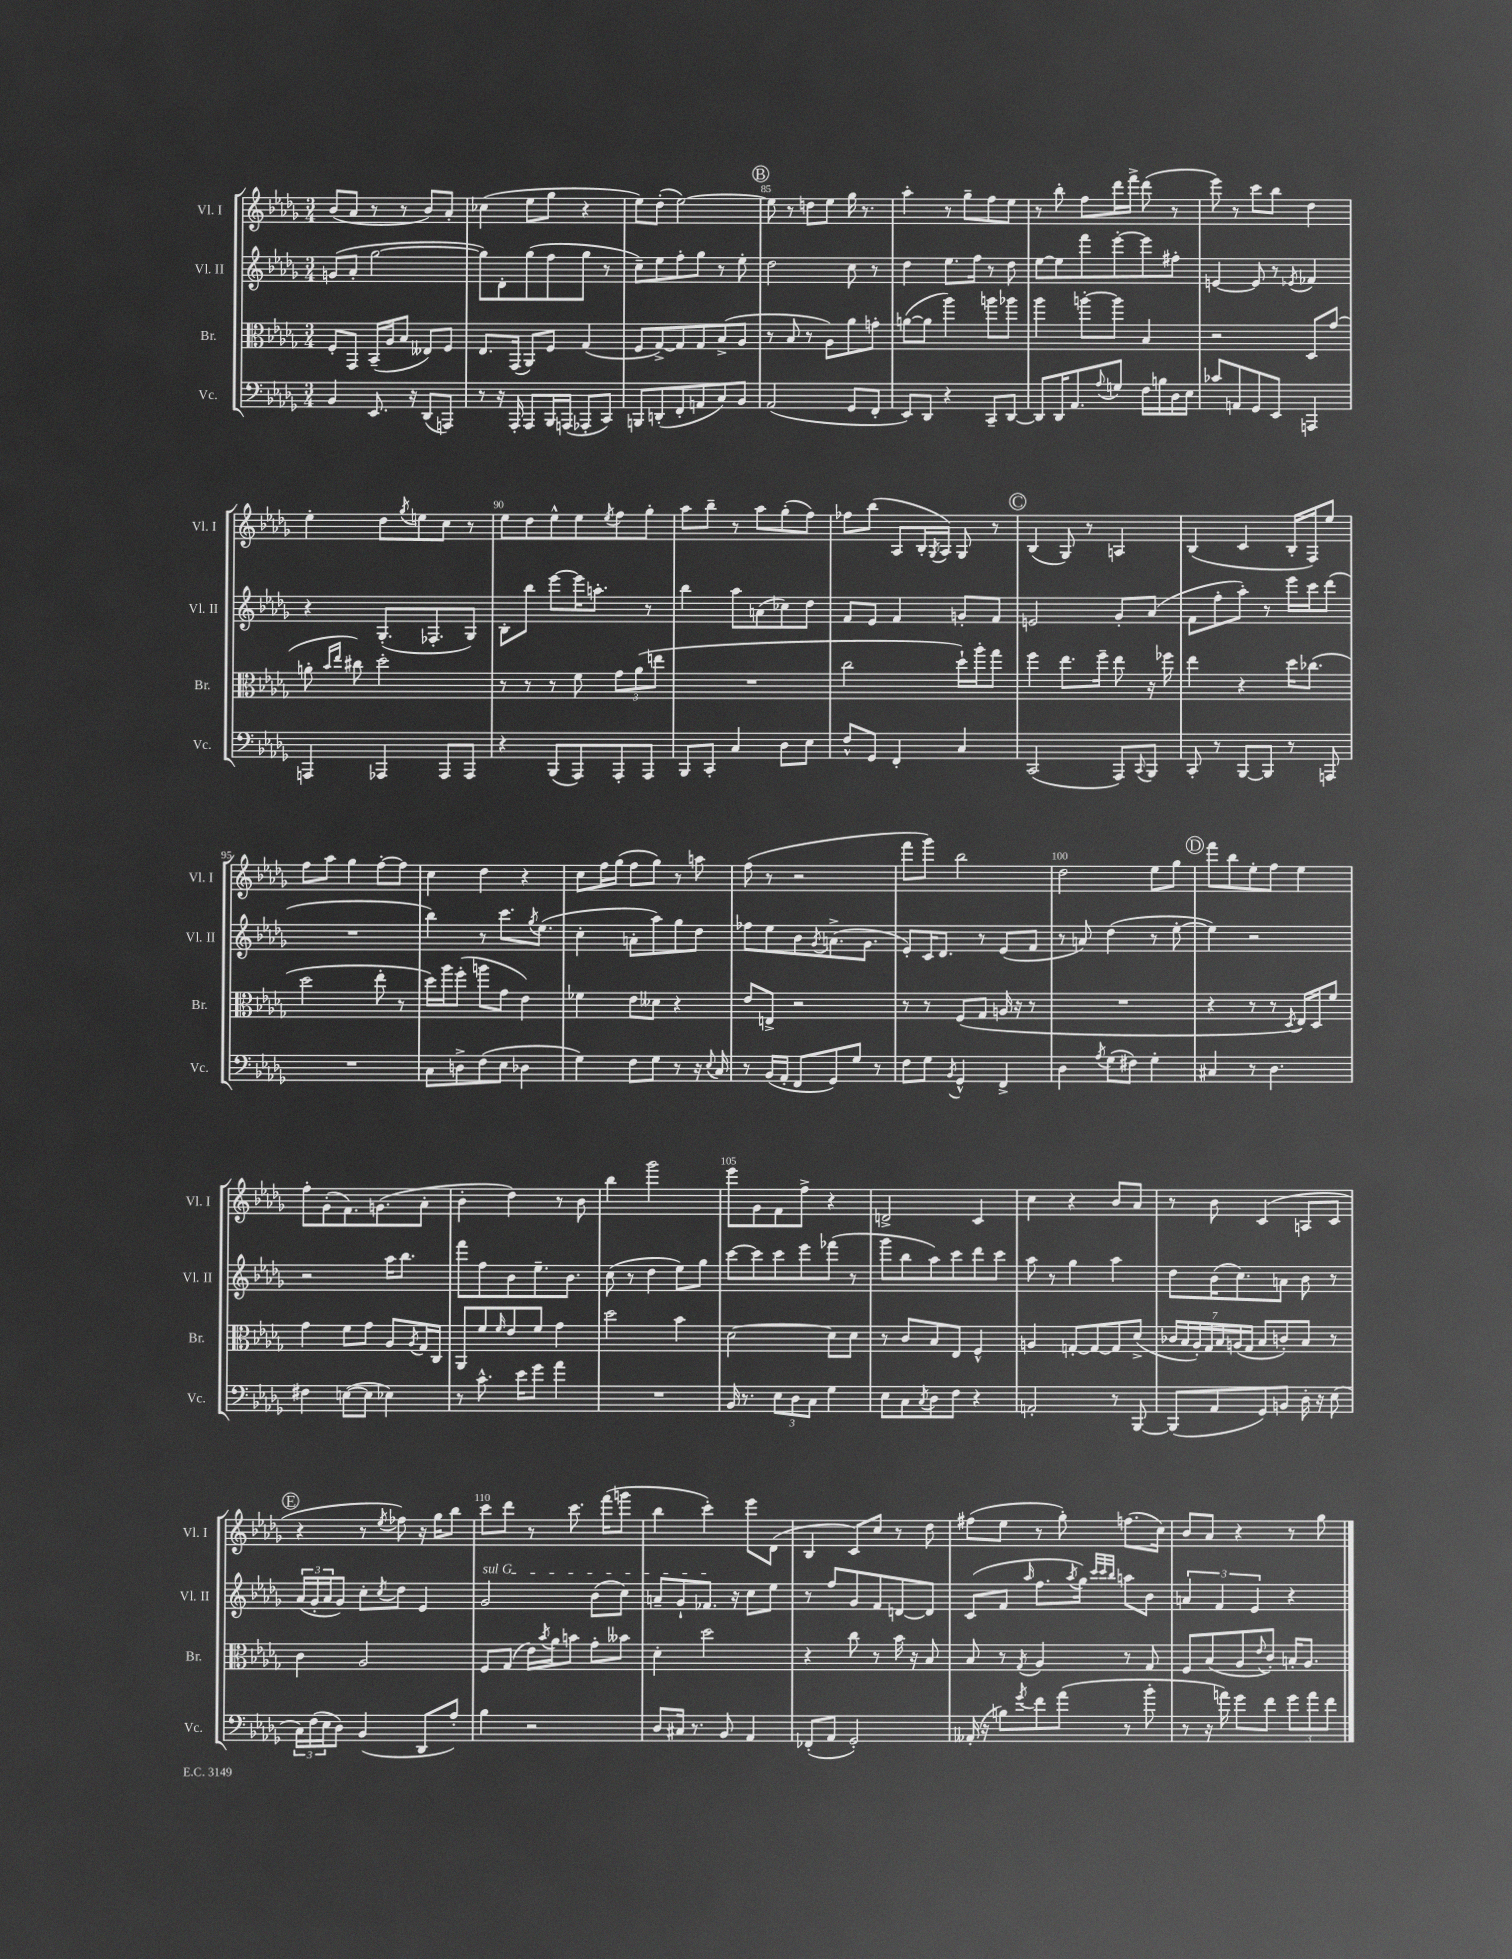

**kern	**kern	**kern	**kern
*staff4	*staff3	*staff2	*staff1
*clefF4	*clefC3	*clefG2	*clefG2
*k[b-e-a-d-g-]	*k[b-e-a-d-g-]	*k[b-e-a-d-g-]	*k[b-e-a-d-g-]
*M3/4	*M3/4	*M3/4	*M3/4
4BB-/	8F'/L	(8g/L	(8b-/L
.	8GG-/J	8a-'/J	8a-/J
8.EE-/	(16BB-~/LL	[2gg-\	8r
.	16A-/J	.	.
.	8B-/J	.	8r
16r	.	.	.
(8DD-/L	8E--/L)	.	8b-/L)
8AAA/J)	8F/J	.	8a-'/J
=	=	=	=
8r	8.E-/L	8gg-\]L)	(4cc-\
16r	.	8d-'\	.
16AAA-'/	(16GG-/Jk	.	.
8AAA-/L	8AA-/L)	(8gg-\	8ee-\L
16BBB-/L	8F/J	8ff\	8gg-\J
(16AAA/JJ	.	.	.
8AAA-'/L	(4G-/	8gg-\J	4r
8CC/J)	.	8r	.
=	=	=	=
8BBB/L	8F/L	8cc~\L)	8ee-\L)
(8DD'/	[8G-^/)	8ee-\	(8dd-'\J
8FF'/	8G-/]	8ff'\	[2ee-\)
8AA/	8G-/	8gg-\J	.
8C/)	(8B-^/	8r	.
8BB-/J	8A-/J	8ee-'\	.
=	=	=	=
(2AA-/	8r	2dd-\	8ee-\]
.	8B-/	.	8r
.	8r	.	8dd\L
.	8A-\L)	.	8ee-\J
8GG-/L	8a-\	8cc\	16gg-\
.	.	.	8.r
8FF'/J	8g'\J	8r	.
=	=	=	=
8EE-/L)	([8a\L	4dd-\	4aa-'\
8DD-/J	8a\]J	.	.
4r	4aa-\)	8.ee-\L	8r
.	.	.	8gg-~\L
.	.	16ff\Jk	.
8CC~/L	8aa\L	8r	8ff\
[8DD-/J	8aa-\J	8dd-\	8ee-\J
=	=	=	=
8DD-/]L	4aa-\	[8ee-\L	8r
16DD-/K	.	8ee-\]	8bb-'\
8.AA-/	.	.	.
.	[8aa'\L	8fff\	8ff\L
8qqA-/	.	.	.
8G/J	8aa\]J	[8eee-'\	16ddd-\L
.	.	.	16fff^\JJ
16F\LL	4B-/	8eee-\]	(8ddd-\
16B\	.	.	.
16D-\	.	8ff#'\J	8r
16E-\JJ	.	.	.
=	=	=	=
8c-/L	2r	[4e/	8eee-\)
8AA/	.	.	8r
8GG-/	.	8e/]	8ccc\L
8EE-/J	.	8r	8bb-\J
.	.	8qe-/	.
4AAA/	8D-/L	4f-/	4dd-\
.	(8g-/J	.	.
=	=	=	=
4AAA/	8a'\	4r	4ee-'\
.	16qqb-/LL	.	.
.	16qqee-/JJ	.	.
.	8cc#\)	.	.
4AAA-/	2dd-'\	(8.G-'/L	8dd-\L
.	.	.	8qgg-/
.	.	.	8ee\
.	.	8.F-'/	.
8AAA-/L	.	.	8cc\J
8AAA-/J	.	8G-/J)	8r
=	=	=	=
4r	8r	8B-'\L	8ee-\L
.	8r	8bb-\J	8dd-\
(8BBB-/L	8r	[8eee-\L	8ee-^^\
8AAA-/)	8f\	16eee-\]K	8ee-\
.	.	8.aa'\J	.
.	.	.	8qee-/
8AAA-'/	12g-\L	.	8ff\
.	(12a-\	.	.
8AAA-/J	.	8r	8gg-'\J
.	12ee\J	.	.
=	=	=	=
8BBB-/L	2.r	4bb-\	8aa-\L
8CC'/J	.	.	8bb-~\J
4C/	.	8aa-\L	8r
.	.	(8a\	8aa-\L
8D-\L	.	8cc-\)	(8gg-'\
8E-\J	.	8dd-\J	8ff\J)
=	=	=	=
8F^^/L	2cc\	8f/L	8ff-\L
8GG-/J	.	8e-/J	(8bb-\J
4FF'/	.	4f/	8A-/L
.	.	.	16B-'/L
.	.	.	8qG-/
.	.	.	16A-/JJ)
4C/	16dd-`\LL)	8g'/L	8G-/
.	16aa-'\J	.	.
.	8gg-\J	8f/J	8r
=	=	=	=
(2CC/	4ff\	2e/	(4B-/
.	8.ee-\L	.	8G-/)
.	.	.	8r
.	16ff~\Jk	.	.
8AAA-/L)	8ee-\	8g-'/L	4A/
8qqCC/	.	.	.
8BBB-/J	16r	(8a-/J	.
.	16ff-\	.	.
=	=	=	=
8CC'/	4ee-\	8f\L	(4B-/
8r	.	8ff'\	.
[8BBB-/L	4r	8aa-'\J)	4c/
8BBB-/]J	.	8r	.
8r	16dd-\LK	16eee-\LL	16B-'/LL
.	(8.cc-\J	16ccc\J	16F/J)
8AAA/	.	(8ddd-\J	8ee-/J
=	=	=	=
2.r	2dd-\	2.r	8ff\L
.	.	.	8aa-\J
.	.	.	4gg-\
.	8ee-'\	.	[8ff'\L
.	8r	.	8ff\]J
=	=	=	=
8C\L	16dd-\LL)	4bb-\)	4cc\
.	16aa-\J	.	.
8D^\	(8ff'\J	.	.
(8F\	8aa\L	8r	4dd-\
8E-\J	8g-\J	8.ccc\L	.
4D-\	4e-\)	.	4r
.	.	8qgg-/	.
.	.	(8.ee-\J	.
=	=	=	=
4G-\)	4f-\	4cc'\	8cc\L
.	.	.	16ff\L
.	.	.	(16gg-\JJ
8F\L	8e-\L	8a'\L	8ff\L
8G-\J	8d--\J	8aa-\)	8gg-\J)
8r	4r	8gg-\	8r
16r	.	8dd-\J	8aa\
8qqE-/	.	.	.
16C/	.	.	.
=	=	=	=
8r	8e-/L	8ff-\L	(8ff\
(16BB-/LL	8E^/J	8ee-\	8r
16AA-'/JJ	.	.	.
8FF/L	2r	8b-\	2r
.	.	8qg-/	.
8GG-/)	.	(8.a^\	.
8G-/J	.	.	.
.	.	8.g-\J	.
8r	.	.	.
=	=	=	=
8F\L	8r	8e-'/L)	8fff\L
8G-\J	8r	16c/K	8ggg-\J)
.	.	8.d-/J	.
8qBB-/	.	.	.
4GG-^^/	(8F/L	.	2bb-\
.	8G-/J	8r	.
4FF^/	16A/	(8e-/L	.
.	16r	.	.
.	8r	8f/J	.
=	=	=	=
4D-\	2.r	8r	2dd-\
.	.	8a/)	.
8qA-/	.	.	.
(8G-\L	.	(4dd-\	.
8F#\J)	.	.	.
4G-'\	.	8r	8ee-\L
.	.	[8ee-'\	8gg-\J
=	=	=	=
4C#/	4r	4ee-\])	8fff\L
.	.	.	8bb-\
8r	8r	2r	8ee-'\
4.D-\	8r	.	8ff\J
.	8qD-/	.	.
.	16E-/LL)	.	4ee-\
.	16D-/J	.	.
.	8f/J	.	.
=	=	=	=
4F#\	4g-\	2r	8ff'\L
.	.	.	(8g-'\
([8E\L	8f\L	.	8.f\)
8E\]J	8g-\J	.	.
.	.	.	(8.g\
4E-\)	8A-/L	16aa-\LK	.
.	.	8.bb-\J	.
.	8qA-/	.	.
.	16G-/L	.	8a-'\J
.	16C/JJ	.	.
=	=	=	=
8r	8AA-/L	8fff\L	4b-'\
8.c^^\	8f/	8ff\	.
.	16qqf/	.	.
.	8e-/	8b-\	4dd-\)
16e-\LK	.	.	.
8g-\J	8f/J	8.ee-~\	.
4a-\	4g-\	.	8r
.	.	8.b-\J	.
.	.	.	8b-\
=	=	=	=
2.r	2dd-\	(8cc\	4bb-\
.	.	8r	.
.	.	4dd-\	2ggg-\
.	4b-\	8ee-\L)	.
.	.	8gg-\J	.
=	=	=	=
16BB-/	[2d-\	[8ccc\L	8eee-\L
8.r	.	.	.
.	.	8ccc\]	8g-\
12E-\L	.	8ccc\	8f\
12D-\	.	.	.
.	.	8eee-\	8ff^\J
12C\J	.	.	.
4G-\	8d-\]L	(8fff-\J	4r
.	8d-\J	8r	.
=	=	=	=
8E-\L	8r	8ggg-\L	2d^/
8C\	8c/L	8bb-\	.
8qC/	.	.	.
8D-\	8B-/	8aa-\)	.
8F\J	8E-/J	8ccc\	.
4r	4F^^/	8ddd-\	4c/
.	.	8ccc\J	.
=	=	=	=
2AA'/	4A/	8aa-\	4cc\
.	.	8r	.
.	[8G'/L	4gg-\	4r
.	8G/_	.	.
8r	8G/]	4aa-\	8b-/L
[8BBB-/	(8d-^/J	.	8a-/J
=	=	=	=
(8BBB-/]L	28c-/LL	8dd-\L	8r
.	28B-/	.	.
.	28A-'/)	.	.
.	28G-/	.	.
8AA-/	.	(16b-\K	8b-\
.	28B-/	.	.
.	(28A/	.	.
.	.	8.cc\)	.
.	28G-/JJ	.	.
8GG-/)	8B-/L	.	(4c/
8BB/J	8c'/)	8a\J	.
16D-'\	8B-/J	8b-\	8A/L
16r	.	.	.
(8E-\	8r	8r	8c/J
=	=	=	=
24C\LL)	4c\	(24a-/LL	4r
(24F\	.	24g-'/	.
24E-\J	.	24a-/J	.
8D-\J)	.	8g-/J)	.
(4BB-/	2A-/	8cc'\L	8r
.	.	8qcc/	8qee-/
.	.	8dd-\J	8ff-\)
8DD-/L	.	4e-/	16r
.	.	.	16gg-\LK
8A-'/J)	.	.	8bb-\J
=	=	=	=
4B-\	8F/L	2g-/	8ccc\L
.	(8G-/J	.	8ddd-\J
2r	16e-\LL)	.	8r
.	8qb-/	.	.
.	16a-\J	.	.
.	8b\J	.	8.ccc\
.	8g-'\L	(8b-\L	.
.	.	.	(16fff\LK
.	8b--\J	8cc\J)	8ggg\J
=	=	=	=
8D-/L	4d-'\	8a~/L	4bb-\
16C#/Jk	.	8g-`/	.
8.r	.	.	.
.	2dd-\	8.f-/J	4ccc'\)
8BB-/	.	.	.
.	.	16r	.
4AA-/	.	8cc\L	8eee-\L
.	.	8ee-\J	(8d-\J
=	=	=	=
(8FF-'/L	4r	8r	4B-/
8AA-/J	.	8ff/L	.
2GG-'/)	8cc\	8g-/	8c/L)
.	8r	8f/	8cc/J
.	16b-\	[8d/	8r
.	16r	.	.
.	8B-/	8d/]J	8dd-\
=	=	=	=
(16AA--'/	8B-/	(8c/L	(8ff#\L
16r	.	.	.
8B\L)	8r	8f/J	8ee-\J
8qg-/	8qG-/	16qqaa-/	.
8f\	4A-/	8.ff\L	8r
(8a-\J	.	.	8gg-'\)
.	.	8qaa-/	.
.	.	16gg-\Jk)	.
.	.	32qqccc/LLL	.
.	.	32qqccc/	.
.	.	32qqbb-/JJJ	.
8r	8r	8aa\L	(8.ff\L
8b-'\	8G-/	8b-\J	.
.	.	.	16cc\Jk)
=	=	=	=
8r	8F/L	6a/	8b-/L
16r	(8B-/	.	8a-/J
.	.	6f/	.
16a\)	.	.	.
8g-\L	8A-/	.	4r
.	.	6e-/	.
.	8qqe-/	.	.
8f\J	8c'/J)	.	.
12g-\L	16B'/LK	4r	8r
.	8.A-/J	.	.
12a\	.	.	.
.	.	.	8gg-\
12f\J	.	.	.
==	==	==	==
*-	*-	*-	*-
